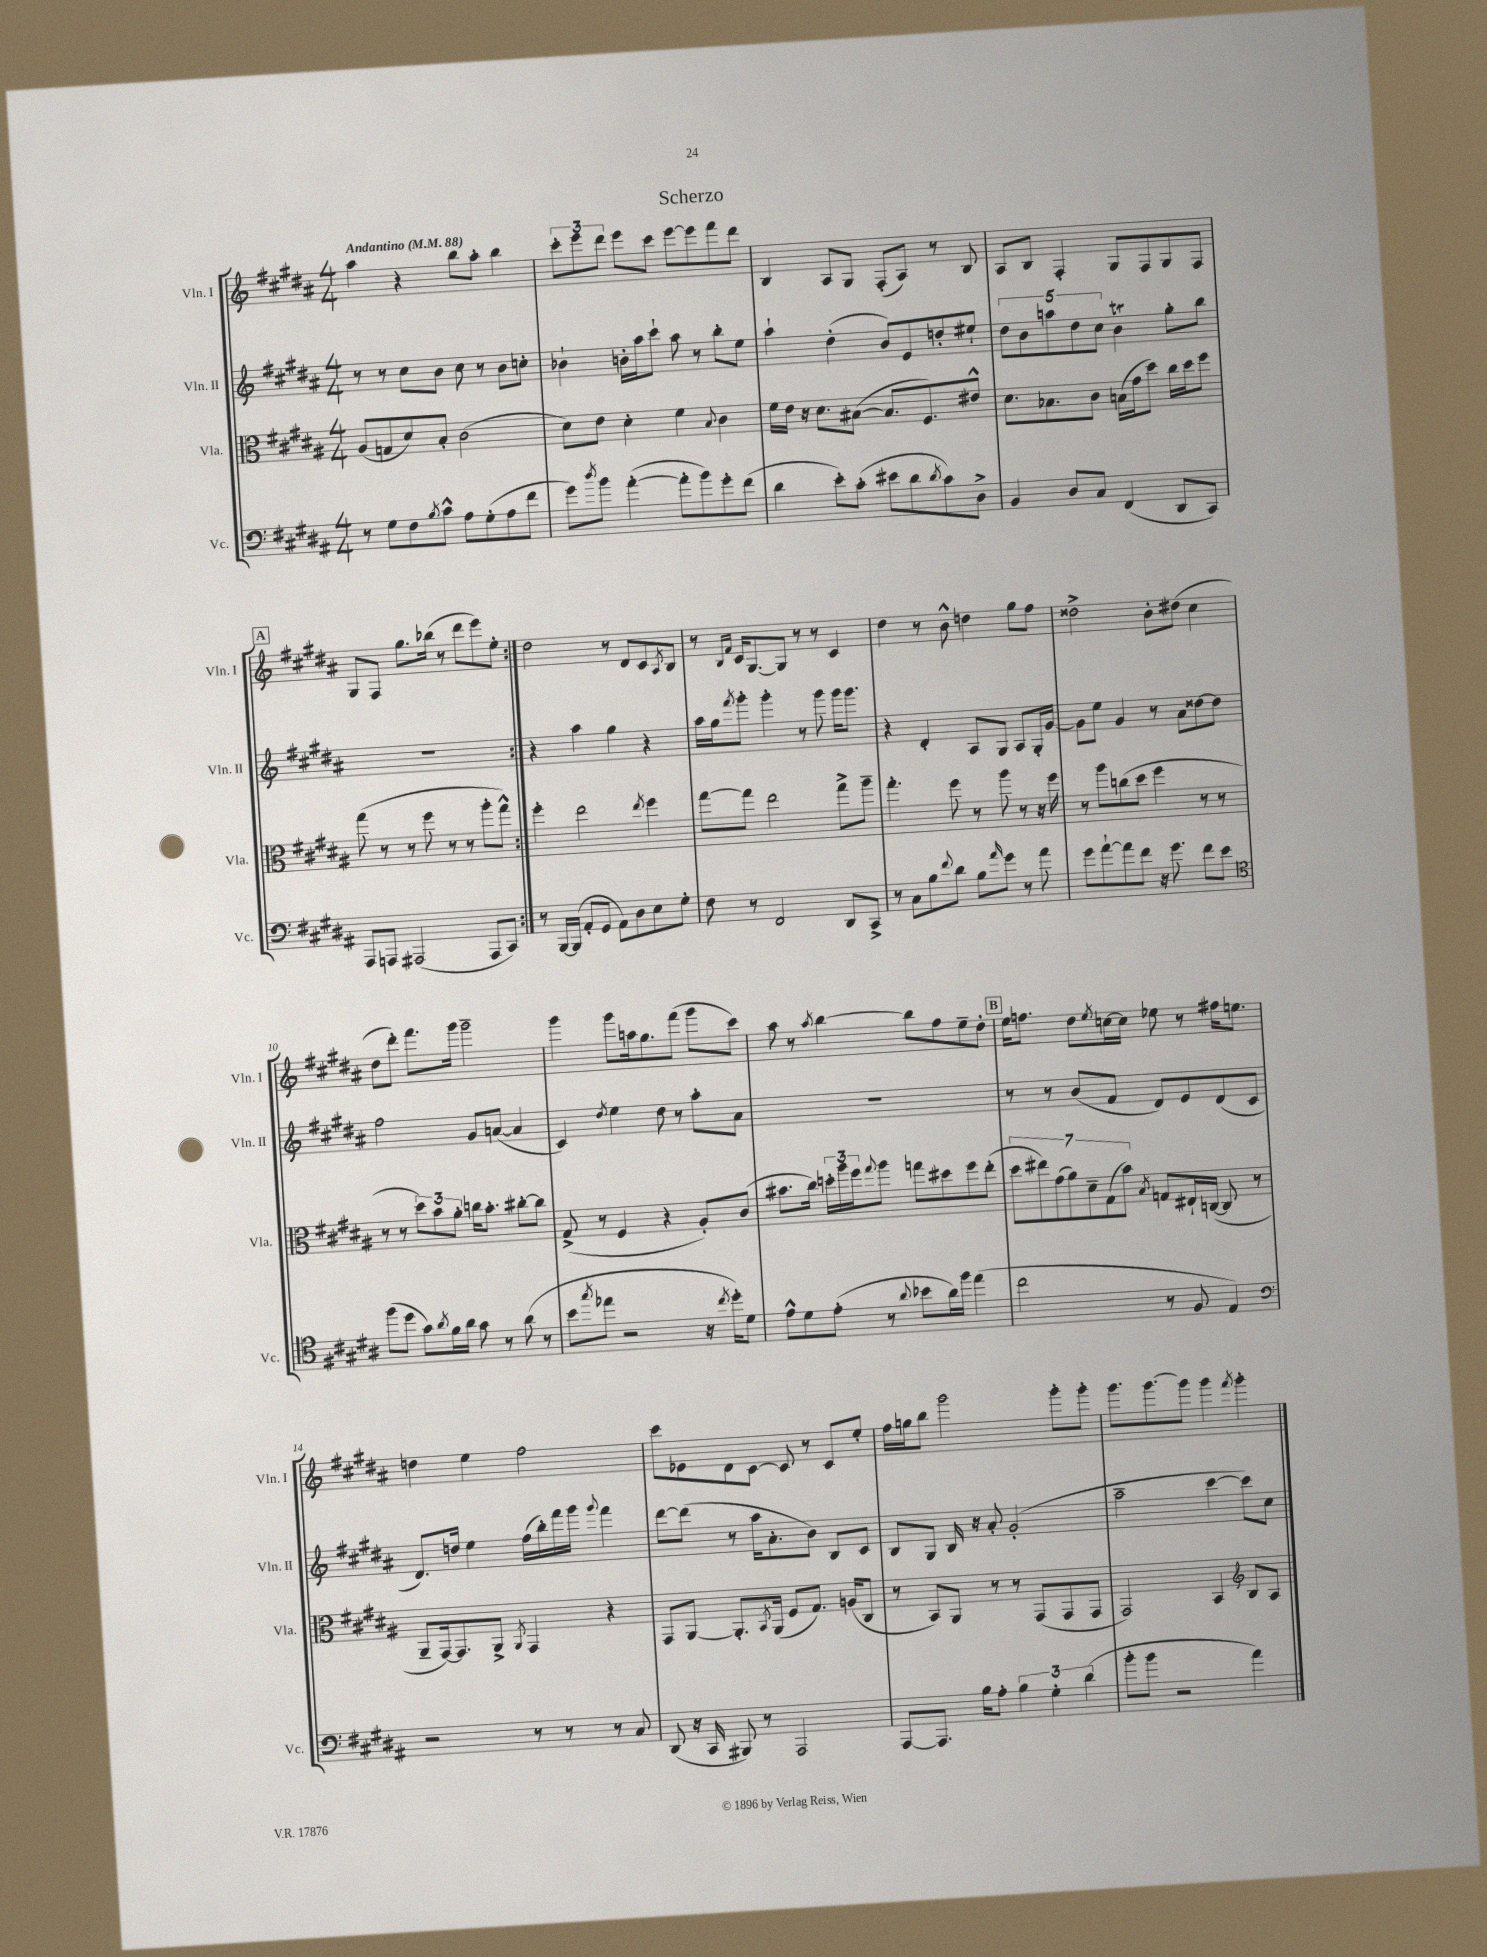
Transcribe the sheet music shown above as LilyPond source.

\header { title = "Scherzo" }
<<
\new StaffGroup <<
\new Staff = "s0" \with { instrumentName = "Vln. I" shortInstrumentName = "Vln. I" } {
    \clef treble \key b \major \numericTimeSignature \time 4/4 \tempo "Andantino" 4 = 88
    \repeat volta 2 { ais''4 r4 b''8 ais''8-. b''4 |
    \tuplet 3/2 { cis'''8-. e'''8 dis'''8 } e'''8 cis'''8 e'''8~ e'''8 fis'''8 dis'''8 |
    b4 ais8 gis8 fis8-.( ais8) r8 b8 |
    ais8 b8 fis4-. gis8 fis8 gis8 fis8 |
    \mark \markup { \box "A" } gis8 fis8 gis''8. bes''16( r8 dis'''8 e'''8) e''8-. | }
    dis''2 r8 dis'8 cis'8 \acciaccatura { ais8 } b8 |
    r8 \grace { b16 fis'16 } cis'16 gis8.~ gis8 r8 r8 cis'4 |
    dis''4 r8 b'8-^ d''4 gis''8 fis''8 |
    disis''2-> b'8-. dis''8( cis''4 |
    dis''8 dis'''8-.) fis'''8. gis'''16 gis'''2-- |
    gis'''4 gis'''8 a''16 gis''8. fis'''8( gis'''8 cis'''8) |
    ais''8 r8 \acciaccatura { ais''8 } b''4~ b''8 fis''8 e''8-- dis''8-. |
    \mark \markup { \box "B" } e''16 f''8. dis''8 \acciaccatura { e''8 } c''16~ c''16 ees''8 r8 fis''16 e''8. |
    d''4 e''4 fis''2 |
    cis'''8 ees'8 dis'8 cis'8~ cis'8 r8 cis'8 e''8-. |
    fis''16 g''16 b''8 gis'''2 gis'''8-. gis'''8-. |
    gis'''8. gis'''8.~ gis'''8 gis'''4 \acciaccatura { fis'''8 } gis'''4-. \bar "|." |
}
\new Staff = "s1" \with { instrumentName = "Vln. II" shortInstrumentName = "Vln. II" } {
    \clef treble \key b \major \numericTimeSignature \time 4/4
    \repeat volta 2 { r8 r8 cis''8 b'8 cis''8 r8 b'8 c''8-. |
    bes'4-! b'16-. ais''16 cis'''8-! ais''8 r8 b''8-. e''8 |
    ais''4-! dis''4-.( b'8) e'8 d''8-. eis''8-! |
    \tuplet 5/4 { dis''8 b'8 a''8 dis''8 cis''8 } b'4\trill gis''8-. b''8 |
    \mark \markup { \box "A" } R1 | }
    r4 ais''4 gis''4 r4 |
    ais''16 gis''16 \acciaccatura { fis'''8 } gis'''8-. gis'''4-. r8 gis'''8 gis'''16 gis'''8. |
    r4 dis'4-. ais8 gis8 ais8 gis16-. gis'16~ |
    gis'8 e''8 gis'4 r8 ais'8 disis''8~ disis''8 |
    fis''2 gis'8 a'8~( a'4 |
    cis'4) \acciaccatura { dis''8 } e''4 dis''8 r8 ais''8-. ais'8 |
    R1 |
    \mark \markup { \box "B" } r8 r8 b'8( fis'8 dis'8) e'8 dis'8( cis'8 |
    dis'8.) d''16 e''4 fis''16( b''16-.) fis'''16 gis'''16 \appoggiatura { gis'''8 } fis'''4 |
    dis'''8~ dis'''8( r8 ais''16 ais'8.-. b'8) b8 cis'8 |
    b8 gis8 b16 r16 ais'8-. gis'2-.( |
    ais''2-- cis'''4~ cis'''8) cis''8 \bar "|." |
}
\new Staff = "s2" \with { instrumentName = "Vla." shortInstrumentName = "Vla." } {
    \clef alto \key b \major \numericTimeSignature \time 4/4
    \repeat volta 2 { ais8( g8 dis'8) b8-. cis'2( |
    dis'8) e'8 dis'4-. fis'4 \appoggiatura { b8 } cis'4 |
    fis'16 e'16 r16 dis'8. bis8~( bis8. fis8.) eis'8-^ |
    dis'8. bes8. cis'8 b16( gis'16 dis''8) cis''16 dis''16 fis''8 |
    \mark \markup { \box "A" } gis''8( r8 r8 fis''8 r8 r8 ais''8-. gis''8-^) | }
    fis''4-. e''2 \acciaccatura { e''8 } fis''4 |
    gis''8~ gis''8 e''2 gis''8-> ais''8-- |
    gis''4.-. fis''8 r8 ais''8 r8 r16 fis''16 |
    r8 ais''8 c''8( dis''8 fis''4 r8 r8 |
    r8 r8 \tuplet 3/2 { dis''8) b'8 ais'8-. } c''16 b'8.-. cis''8~-. cis''8 |
    gis8->( r8 fis4 r4 ais8-.) cis'8( |
    bis'8. cis''16) \tuplet 3/2 { d''16-. ais''16 fis''16 } \appoggiatura { gis''8 } ais''8 g''8 dis''8 fis''8 e''8-.( |
    \mark \markup { \box "B" } \tuplet 7/4 { dis''8 eis''8) gis'8( ais'8) dis'8-- gis8( b'8) } \acciaccatura { b8 } g8 eis16-! c16~( c8 r8 |
    ais,8-- gis,16~) gis,8. ais,8-> \acciaccatura { ais,8 } gis,4 r4 |
    gis,8 ais,8~ ais,8.-. \acciaccatura { b,8 } ais,16( fis8 gis8.) a16( cis8 |
    r8 b,8) ais,8 r8 r8 gis,8( gis,8 gis,8 |
    gis,2) b,4 \clef treble b8 ais8 \bar "|." |
}
\new Staff = "s3" \with { instrumentName = "Vc." shortInstrumentName = "Vc." } {
    \clef bass \key b \major \numericTimeSignature \time 4/4
    \repeat volta 2 { r8 gis8 fis8 \acciaccatura { b8 } cis'8-^ ais8 gis8-.( ais8 fis'8 |
    gis'8) \acciaccatura { dis''8 } b'8 ais'4~-.( ais'8-. b'8) gis'8-. fis'8( |
    dis'4 e'8-.) cis'8-.( eis'8 dis'8 \acciaccatura { dis'8 } cis'8) dis8-> |
    b,4 dis8 cis8 fis,4( dis,8 cis,8) |
    \mark \markup { \box "A" } ais,,8 a,,8 ais,,2( ais,,8 cis,8) | }
    r8 b,,16~ b,,16( ais,8-. gis,8 ais,8) dis8 e8 gis8-. |
    fis8 r8 fis,2 dis,8 cis,8-> |
    r8 cis8 b8 \appoggiatura { fis'8 } dis'8 b8 \grace { ais'16 } gis'8 r8 ais'8 |
    gis'8 ais'8~-! ais'8 fis'8 r16 gis'8. fis'8 e'8 |
    \clef tenor fis''8( dis''8 gis'8) \acciaccatura { ais'8 } fis'16 ais'16 gis'8 r8 ais'8( r8 |
    b'8 \acciaccatura { gis''8 } ees''8 r2 r16 \acciaccatura { cis''8 } dis''16-.) dis'8 |
    e'8-^ dis'8 e'8-.( r8 \appoggiatura { ais'8 } bes'8 ais'16) fis''16 e''4( |
    \mark \markup { \box "B" } cis''2 r8 fis8 e4) |
    \clef bass r2 r8 r8 r8 cis8 |
    dis,8( r16 cis,16 bis,,8) r8 ais,,2 |
    ais,,8~ ais,,8. b16 ais8-. \tuplet 3/2 { b4 gis4-. dis'4( } |
    b'8-. b'8 r2 ais'4) \bar "|." |
}
>>
>>
